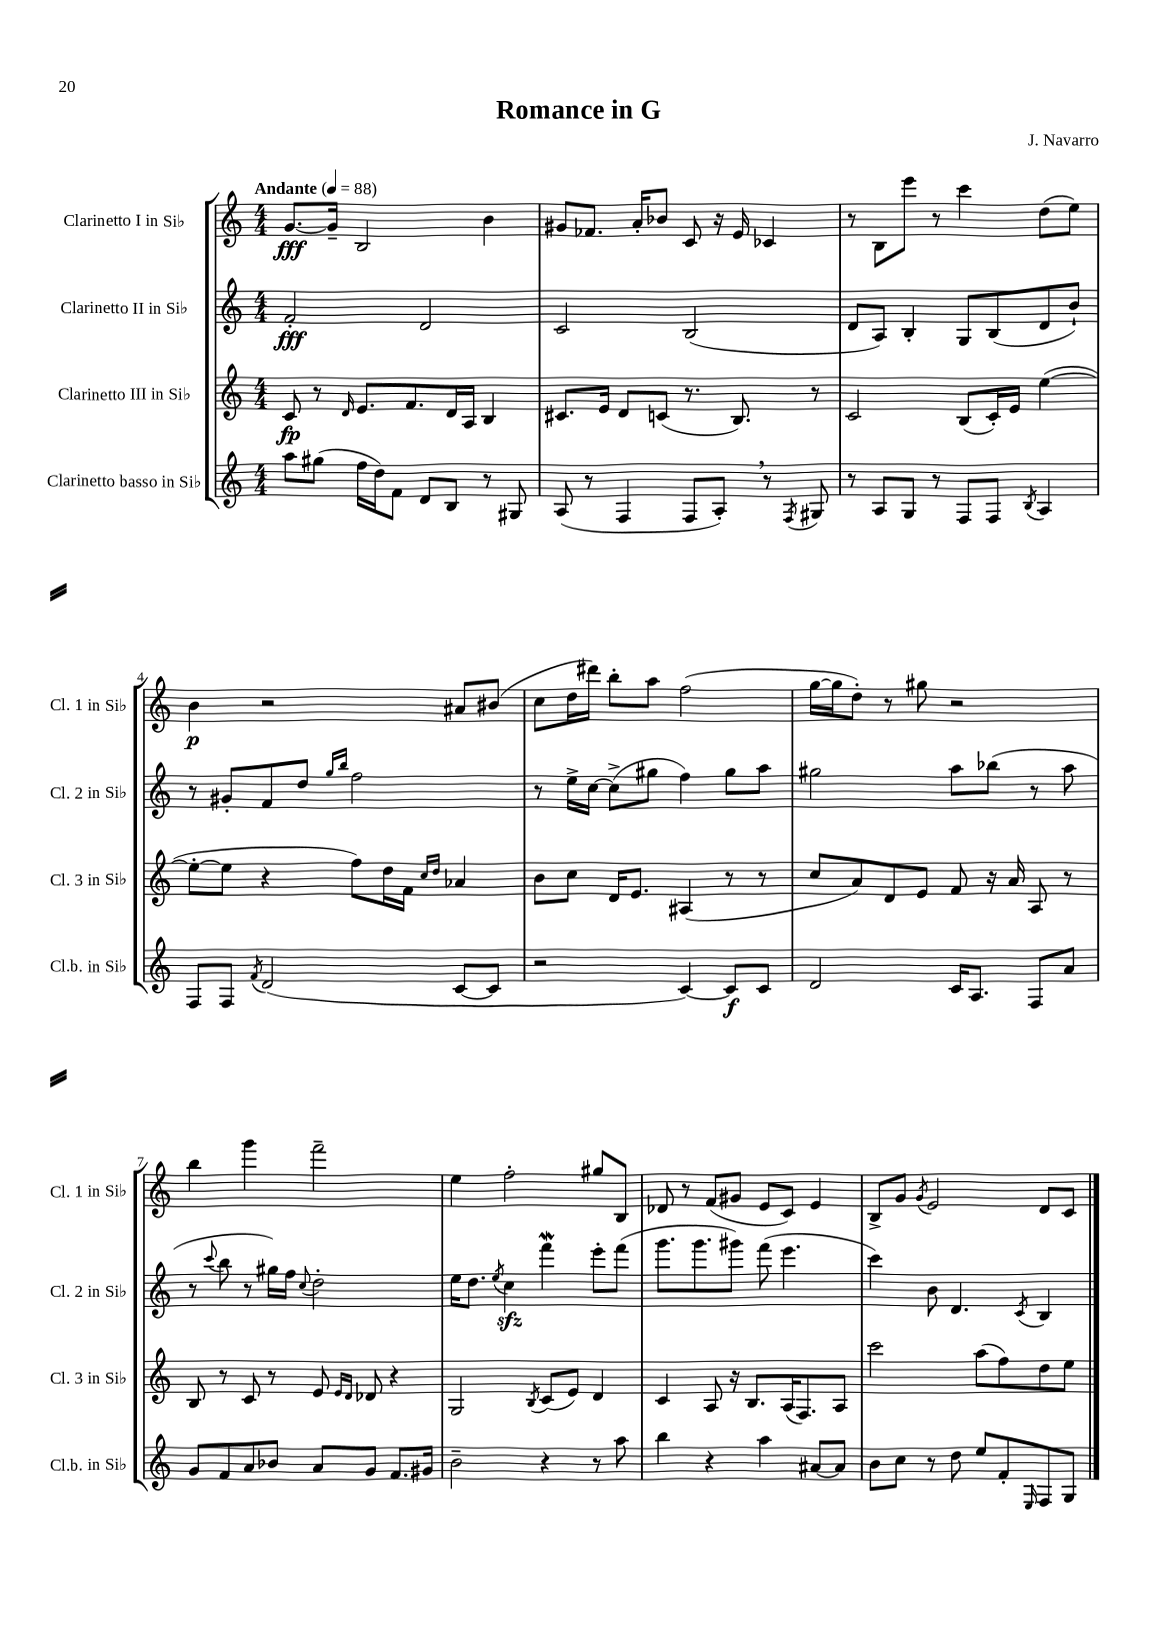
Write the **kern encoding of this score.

**kern	**kern	**kern	**kern
*staff4	*staff3	*staff2	*staff1
*clefG2	*clefG2	*clefG2	*clefG2
*k[]	*k[]	*k[]	*k[]
*M4/4	*M4/4	*M4/4	*M4/4
*MM88	*MM88	*MM88	*MM88
8aa\L	8c/	2f'/	[8.g/L
(8gg#\J	8r	.	.
.	.	.	16g~/]Jk
.	16qqd/	.	.
16ff\LL	8.e/L	.	2B/
16dd\J)	.	.	.
8f\J	.	.	.
.	8.f/	.	.
8d/L	.	2d/	.
8B/J	16d/L	.	.
.	16A/JJ	.	.
8r	4B/	.	4b\
8G#/	.	.	.
=	=	=	=
(8A/	8.c#/L	2c/	8g#/L
8r	.	.	8.f-/J
.	16e/Jk	.	.
4F/	8d/L	.	.
.	.	.	16a'/LK
.	(8c/J	.	8b-/J
8F/L	8.r	(2B/	8c/
8A'/J)	.	.	16r
.	8.B/)	.	16e/
8r	.	.	4c-/
8qF/	.	.	.
8G#/	8r	.	.
=	=	=	=
8r	2c/	8d/L	8r
8A/L	.	8A/J)	8B\L
8G/J	.	4B'/	8eee\J
8r	.	.	8r
8F/L	(8B/L	8G/L	4ccc\
8F/J	16c'/L)	(8B/	.
.	16e/JJ	.	.
8qB/	.	.	.
4A/	([4ee\	8d/	(8dd\L
.	.	8b`/J)	8ee\J)
=	=	=	=
8F/L	8ee'\_L	8r	4b\
8F/J	8ee\]J	8g#'/L	.
8qf/	.	.	.
(2d/	4r	8f/	2r
.	.	8dd/J	.
.	.	16qqgg/LL	.
.	.	16qqbb/JJ	.
.	8ff\L)	2ff\	.
.	16dd\L	.	.
.	16f\JJ	.	.
.	16qqcc/LL	.	.
.	16qqdd/JJ	.	.
[8c/L	4a-/	.	8a#/L
8c/]J	.	.	(8b#/J
=	=	=	=
2r	8b\L	8r	8cc\L
.	8cc\J	16ee^\LL	16dd\L
.	.	[16cc\JJ	16ddd#\JJ)
.	16d/LK	(8cc^\]L	8bb'\L
.	8.e/J	.	.
.	.	8gg#\J	8aa\J
[4c/)	(4A#/	4ff\)	(2ff\
8c/]L	8r	8gg#\L	.
8c/J	8r	8aa\J	.
=	=	=	=
2d/	8cc/L	2gg#\	[16gg\LL
.	.	.	16gg\]J
.	8a/)	.	8dd'\J)
.	8d/	.	8r
.	8e/J	.	8gg#\
16c/LK	8f/	8aa\L	2r
8.A/J	.	.	.
.	16r	(8bb-\J	.
.	16a/	.	.
8F/L	8A/	8r	.
8a/J	8r	8aa\	.
=	=	=	=
8g/L	8B/	8r	4bb\
.	.	8qqccc/	.
8f/	8r	8bb\	.
8a/	8c/	8r	4ggg\
8b-/J	8r	16gg#\LL)	.
.	.	16ff\JJ	.
.	.	8qqcc/	.
8a/L	8e/	2dd'\	2fff~\
.	16qqe/LL	.	.
.	16qqd/JJ	.	.
8g/J	8d-/	.	.
8.f/L	4r	.	.
16g#/Jk	.	.	.
=	=	=	=
2b~\	2G/	16ee\LK	4ee\
.	.	8.dd\J	.
.	.	8qee/	.
.	.	4cc\	2ff'\
.	8qB/	.	.
4r	(8c/L	4fff\	.
.	8e/J)	.	.
8r	4d/	8eee'\L	8gg#/L
8aa\	.	(8fff\J	8B/J
=	=	=	=
4bb\	4c/	8.ggg\L	8d-/
.	.	.	8r
.	.	8.ggg\	.
4r	8A/	.	(8f/L
.	16r	8ggg#\J)	8g#/J
.	8.B/L	.	.
4aa\	.	(8fff\	8e/L
.	(16A/K	4.eee\	8c/J)
.	8.F/)	.	.
[8a#/L	.	.	4e/
8a#/]J	8A/J	.	.
=	=	=	=
8b\L	2ccc\	4ccc\)	8B^/L
8cc\J	.	.	8g/J
.	.	.	8qg/
8r	.	8b\	2e/
8dd\	.	4.d/	.
8ee/L	(8aa\L	.	.
8f'/	8ff\)	.	.
16qqE/	.	8qc/	.
8F/	8dd\	4B/	8d/L
8G/J	8ee\J	.	8c/J
==	==	==	==
*-	*-	*-	*-
